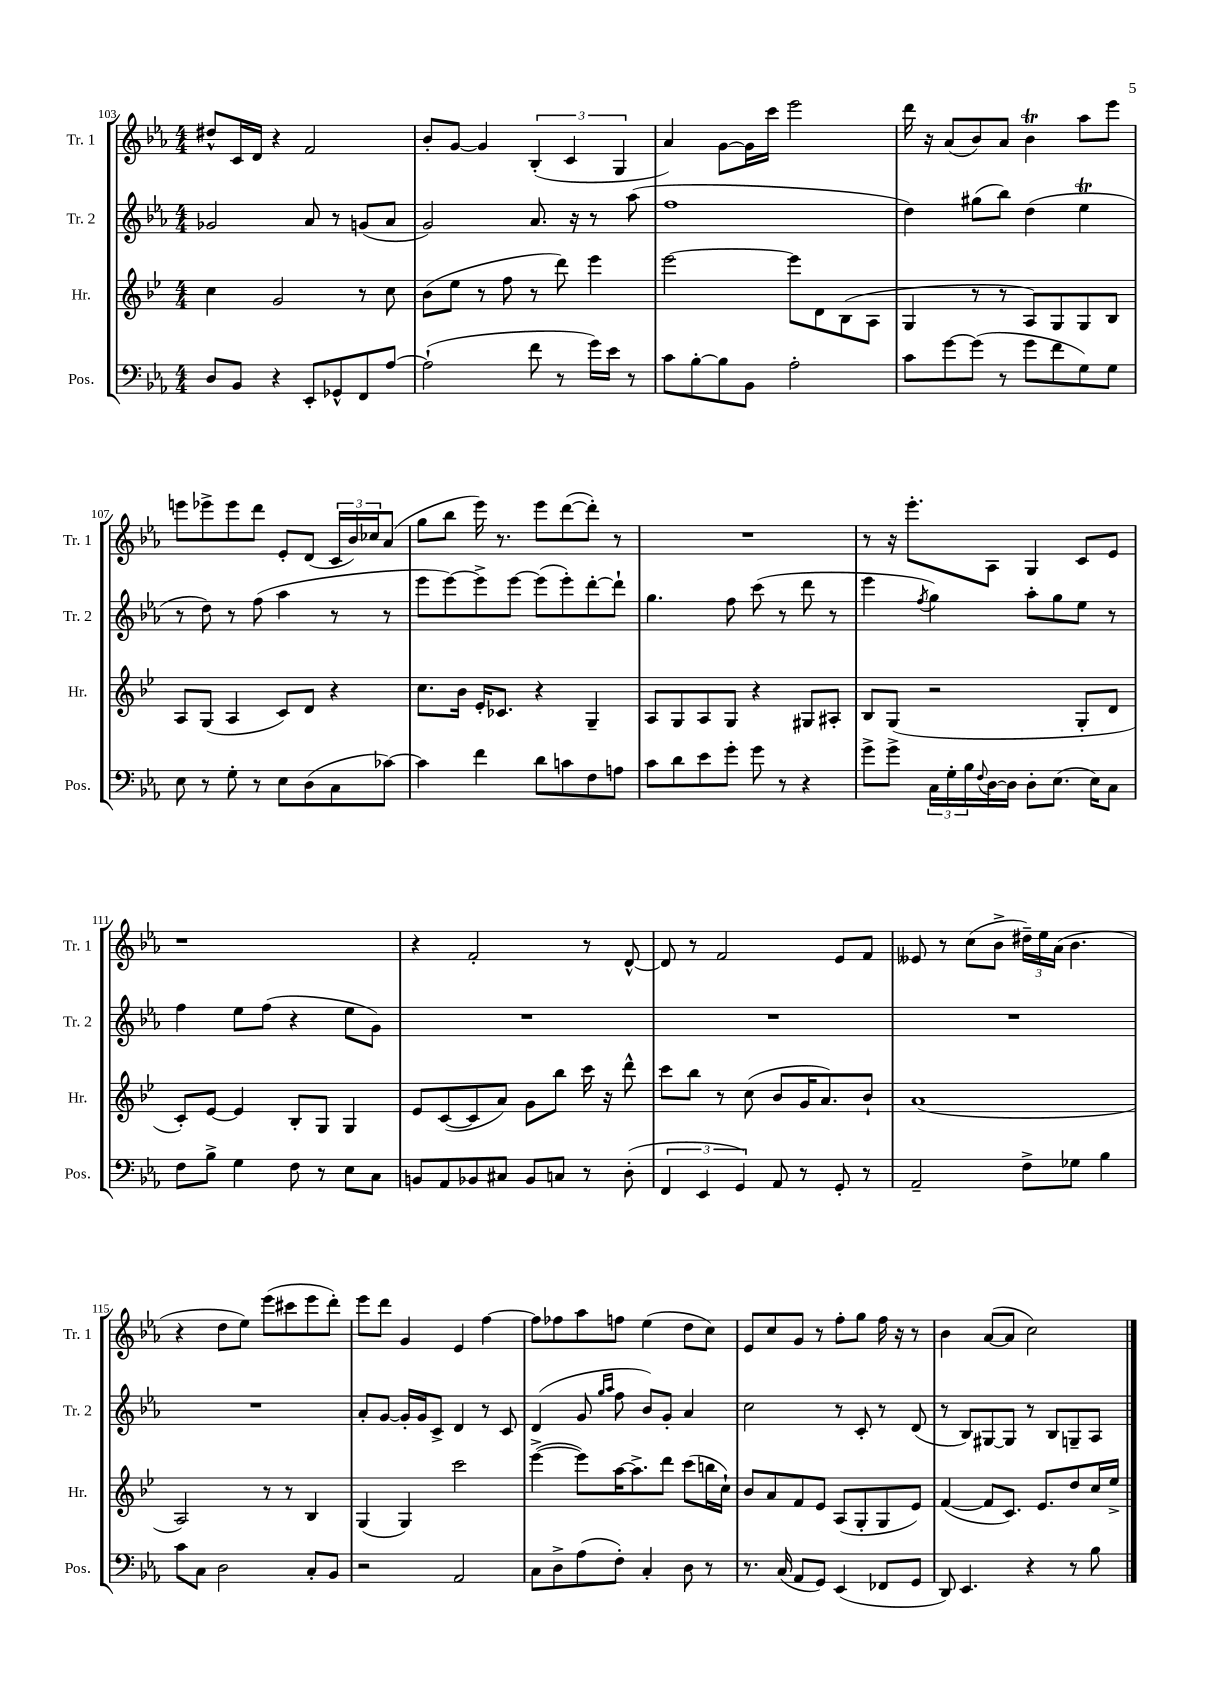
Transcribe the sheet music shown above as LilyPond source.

<<
\new StaffGroup <<
\new Staff = "s0" \with { instrumentName = "Tr. 1" shortInstrumentName = "Tr. 1" } {
    \clef treble \key ees \major \numericTimeSignature \time 4/4
    dis''8-^ c'16 d'16 r4 f'2 |
    bes'8-. g'8~ g'4 \tuplet 3/2 { bes4-.( c'4 g4 } |
    aes'4) g'8~ g'16 c'''16 ees'''2 |
    d'''16 r16 aes'8( bes'8) aes'8 bes'4\trill aes''8 ees'''8 |
    e'''8 ees'''8-> ees'''8 d'''8 ees'8-. d'8( \tuplet 3/2 { c'16 bes'16) ces''16 } aes'8( |
    g''8 bes''8 ees'''16) r8. ees'''8 d'''8~( d'''8-.) r8 |
    R1 |
    r8 r16 ees'''8.-. aes8 g4 c'8 ees'8 |
    r1 |
    r4 f'2-. r8 d'8~-^ |
    d'8 r8 f'2 ees'8 f'8 |
    eeses'8 r8 c''8( bes'8-> \tuplet 3/2 { dis''16--) ees''16 aes'16( } bes'4. |
    r4 d''8 ees''8) ees'''8( cis'''8 ees'''8 d'''8-.) |
    ees'''8 d'''8 g'4 ees'4 f''4~ |
    f''8 fes''8 aes''8 f''8 ees''4( d''8 c''8) |
    ees'8 c''8 g'8 r8 f''8-. g''8 f''16 r16 r8 |
    bes'4 aes'8~( aes'8 c''2) \bar "|." |
}
\new Staff = "s1" \with { instrumentName = "Tr. 2" shortInstrumentName = "Tr. 2" } {
    \clef treble \key ees \major \numericTimeSignature \time 4/4
    ges'2 aes'8 r8 g'8( aes'8 |
    g'2) aes'8. r16 r8 aes''8( |
    f''1 |
    d''4) gis''8( bes''8) d''4( ees''4\trill |
    r8 d''8) r8 f''8( aes''4 r8 r8 |
    ees'''8 ees'''8~) ees'''8-> ees'''8~ ees'''8( ees'''8-.) d'''8~-. d'''8-! |
    g''4. f''8 c'''8( r8 d'''8 r8 |
    ees'''4 \acciaccatura { f''8 } g''4) aes''8-. g''8 ees''8 r8 |
    f''4 ees''8 f''8( r4 ees''8 g'8) |
    R1 |
    R1 |
    R1 |
    R1 |
    aes'8-. g'8~ g'16-. g'16 c'8-> d'4 r8 c'8 |
    d'4( g'8 \grace { g''16 aes''16 } f''8 bes'8) g'8-. aes'4 |
    c''2 r8 c'8-. r8 d'8( |
    r8 bes8) gis8~ gis8 r8 bes8 g8-- aes8 \bar "|." |
}
\new Staff = "s2" \with { instrumentName = "Hr." shortInstrumentName = "Hr." } {
    \clef treble \key bes \major \numericTimeSignature \time 4/4
    c''4 g'2 r8 c''8 |
    bes'8( ees''8 r8 f''8 r8 d'''8) ees'''4 |
    ees'''2~ ees'''8 d'8 bes8( a8 |
    g4 r8 r8 a8) g8 g8 bes8 |
    a8 g8( a4 c'8) d'8 r4 |
    c''8. bes'16 ees'16-. ces'8. r4 g4-- |
    a8 g8 a8 g8 r4 gis8 ais8-. |
    bes8 g8( r2 g8-. d'8 |
    c'8-.) ees'8~ ees'4 bes8-. g8 g4 |
    ees'8 c'8~( c'8 a'8) g'8 bes''8 c'''16 r16 d'''8-^ |
    c'''8 bes''8 r8 c''8( bes'8 g'16 a'8.) bes'8-! |
    a'1( |
    a2) r8 r8 bes4 |
    g4( g4) c'''2 |
    ees'''4~->( ees'''8) a''16~ a''8.-> d'''8 c'''8( b''16 c''16-!) |
    bes'8 a'8 f'8 ees'8 a8( g8-. g8 ees'8) |
    f'4~( f'8 c'8.) ees'8. d''8 c''16 ees''16-> \bar "|." |
}
\new Staff = "s3" \with { instrumentName = "Pos." shortInstrumentName = "Pos." } {
    \clef bass \key ees \major \numericTimeSignature \time 4/4
    d8 bes,8 r4 ees,8-. ges,8-^ f,8 aes8~ |
    aes2-!( f'8 r8 g'16) ees'16 r8 |
    c'8 bes8~-. bes8 bes,8 aes2-. |
    c'8 g'8~ g'8( r8 g'8 f'8 g8) g8 |
    ees8 r8 g8-. r8 ees8 d8( c8 ces'8~) |
    ces'4 f'4 d'8 c'8 f8 a8 |
    c'8 d'8 ees'8 g'8-. g'8 r8 r4 |
    g'8-> g'8-> \tuplet 3/2 { c16 g16-. bes16 } \appoggiatura { f8 } d16~ d16 d8-. ees8.( ees16) c8 |
    f8 bes8-> g4 f8 r8 ees8 c8 |
    b,8 aes,8 bes,8 cis8 bes,8 c8 r8 d8-.( |
    \tuplet 3/2 { f,4 ees,4 g,4) } aes,8 r8 g,8-. r8 |
    aes,2-- f8-> ges8 bes4 |
    c'8 c8 d2 c8-. bes,8 |
    r2 aes,2 |
    c8 d8-> aes8( f8-.) c4-. d8 r8 |
    r8. c16( aes,8 g,8) ees,4( fes,8 g,8 |
    d,8) ees,4. r4 r8 bes8 \bar "|." |
}
>>
>>
\layout { \context { \Score currentBarNumber = #103 } }
